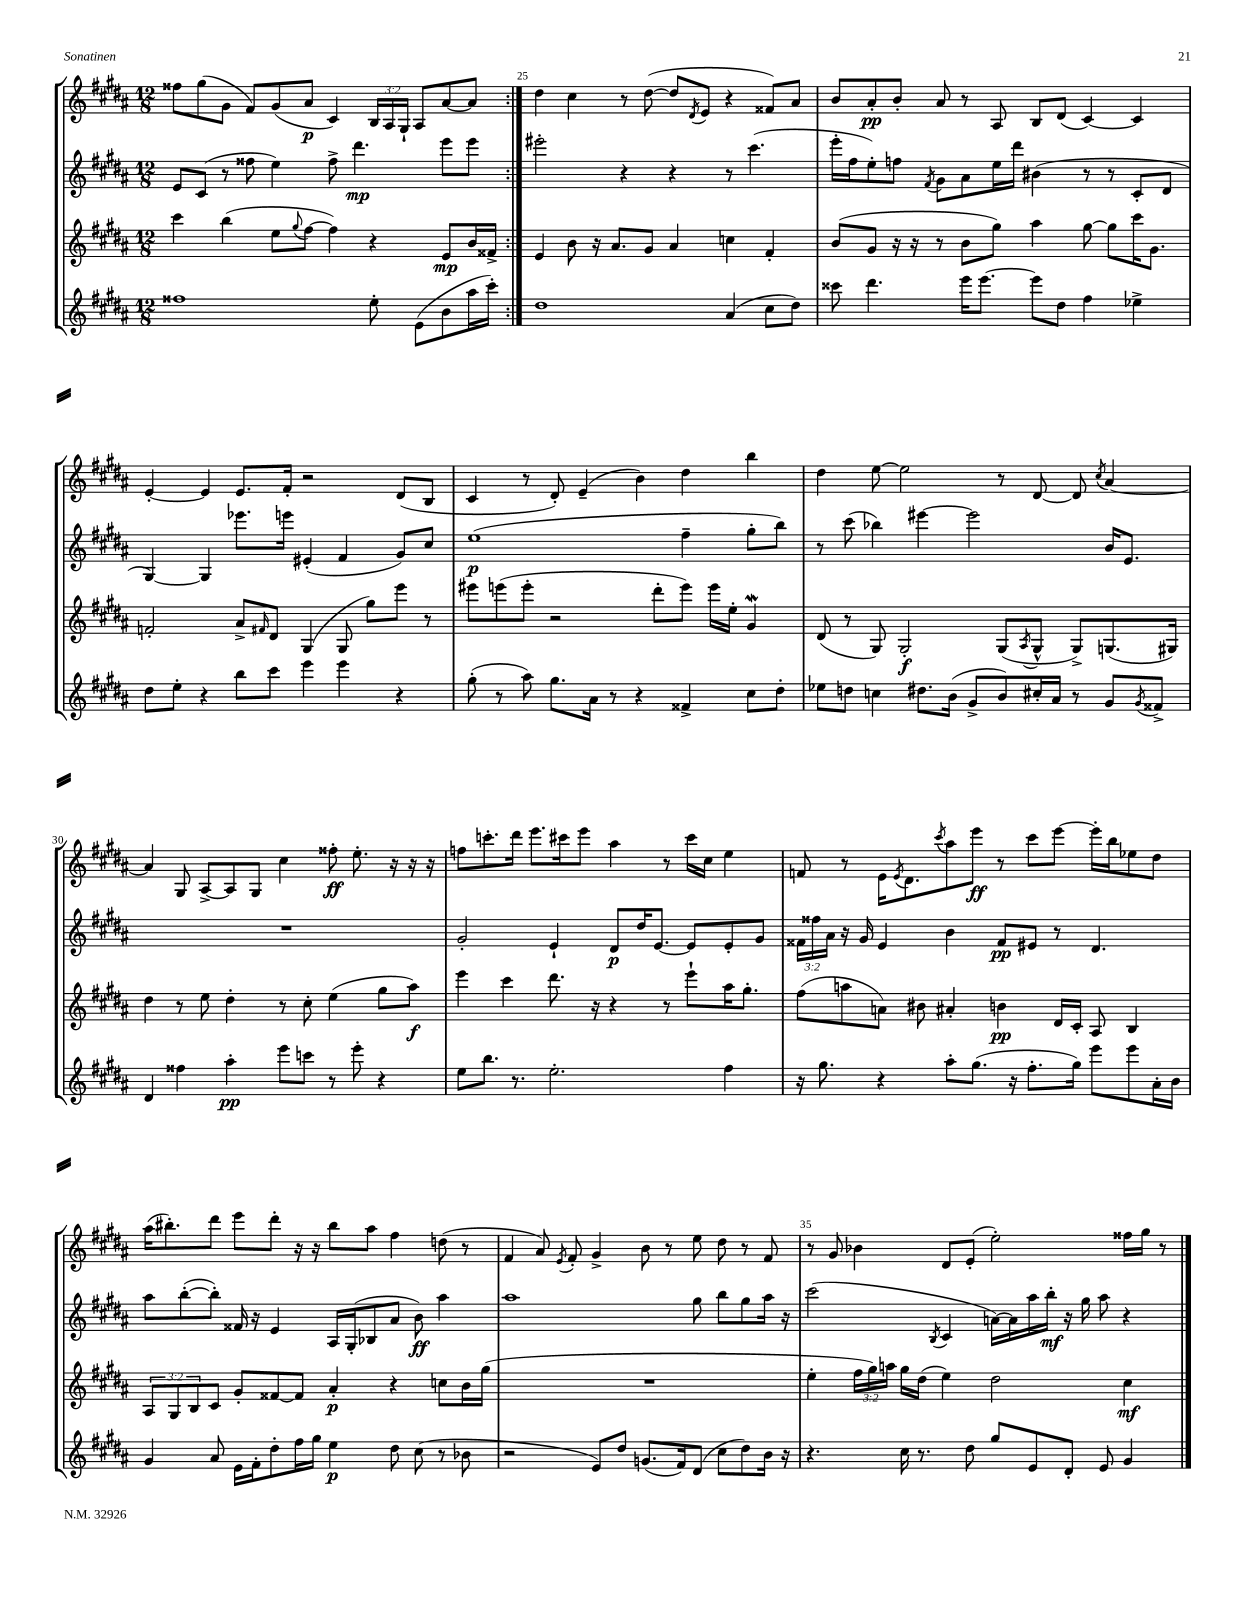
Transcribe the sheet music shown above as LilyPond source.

<<
\new StaffGroup <<
\new Staff = "s0" {
    \clef treble \key b \major \numericTimeSignature \time 12/8 \override Staff.TupletNumber.text = #tuplet-number::calc-fraction-text
    \repeat volta 2 { fisis''8 gis''8( gis'8 fis'8) gis'8( ais'8\p cis'4) \tuplet 3/2 { b16 ais16 gis16-! } ais8 ais'8~ ais'8 | }
    dis''4 cis''4 r8 dis''8~( dis''8 \acciaccatura { dis'8 } e'8 r4 fisis'8) ais'8 |
    b'8 ais'8-.\pp b'8-. ais'8 r8 ais8 b8 dis'8( cis'4~) cis'4 |
    e'4~-. e'4 e'8. fis'16-. r2 dis'8( b8 |
    cis'4 r8 dis'8-.) e'4--( b'4) dis''4 b''4 |
    dis''4 e''8~ e''2 r8 dis'8~ dis'8 \acciaccatura { cis''8 } ais'4~ |
    ais'4 gis8 ais8~-> ais8 gis8 cis''4 fisis''8-.\ff e''8.-. r16 r16 r16 |
    f''8 c'''8.-. dis'''16 e'''8. cis'''16 e'''8 ais''4 r8 cis'''16 cis''16 e''4 |
    f'8 r8 e'16 \acciaccatura { e'8 } dis'8. \acciaccatura { cis'''8 } ais''8 e'''8\ff r8 cis'''8 e'''8~ e'''16-. b''16 ees''8 dis''8 |
    ais''16( bis''8.-.) dis'''8 e'''8 dis'''8-. r16 r16 bis''8 ais''8 fis''4 d''8( r8 |
    fis'4 ais'8) \acciaccatura { e'8 } fis'8-. gis'4-> b'8 r8 e''8 dis''8 r8 fis'8 |
    r8 gis'8 bes'4 dis'8 e'8-.( e''2-.) fisis''16 gis''16 r8 \bar "|." |
}
\new Staff = "s1" {
    \clef treble \key b \major \numericTimeSignature \time 12/8 \override Staff.TupletNumber.text = #tuplet-number::calc-fraction-text
    \repeat volta 2 { e'8 cis'8( r8 fisis''8 e''4) fisis''8-> dis'''4.\mp e'''8 e'''8 | }
    eis'''2-. r4 r4 r8 cis'''4.( |
    e'''16-. fis''16 e''8-.) f''8 \acciaccatura { fis'8 } gis'8 ais'8 e''16 dis'''16 bis'4( r8 r8 cis'8-. dis'8 |
    gis4~) gis4 ees'''8. e'''16 eis'4-.( fis'4 gis'8) cis''8 |
    e''1\p( fis''4-- gis''8-. b''8) |
    r8 cis'''8( bes''4) eis'''4~ eis'''2 b'16 e'8. |
    R1. |
    gis'2-. e'4-! dis'8\p dis''16 e'8.~ e'8 e'8-. gis'8 |
    \tuplet 3/2 { fisis'16 fisis''16 ais'16 } r16 gis'16 e'4 b'4 fisis'8\pp eis'8 r8 dis'4. |
    ais''8 b''8~-.( b''8-.) fisis'16 r16 e'4 ais16 gis16-.( bes8 ais'8 b'8\ff) ais''4 |
    ais''1 gis''8 b''8 gis''8 ais''16 r16 |
    cis'''2( \acciaccatura { b8 } cis'4 a'16~) a'16 ais''16 b''16-.\mf r16 gis''16 ais''8 r4 \bar "|." |
}
\new Staff = "s2" {
    \clef treble \key b \major \numericTimeSignature \time 12/8 \override Staff.TupletNumber.text = #tuplet-number::calc-fraction-text
    \repeat volta 2 { cis'''4 b''4( e''8 \appoggiatura { gis''8 } fis''8~ fis''4) r4 e'8\mp b'16 fisis'16-> | }
    e'4 b'8 r16 ais'8. gis'8 ais'4 c''4 fis'4-. |
    b'8( gis'8 r16 r16 r8 b'8 gis''8) ais''4 gis''8~ gis''8 cis'''16 gis'8. |
    f'2-. ais'8-> \grace { fis'16 } dis'8 gis4( gis8 gis''8) e'''8 r8 |
    eis'''8 e'''8( e'''8-. r2 dis'''8-. e'''8) e'''16 e''16-. gis'4\mordent |
    dis'8( r8 gis8) gis2-.\f gis8( \acciaccatura { ais8 } gis8-^ gis8->) g8.( gis16) |
    dis''4 r8 e''8 dis''4-. r8 cis''8-. e''4( gis''8 ais''8\f) |
    e'''4 cis'''4 dis'''8. r16 r4 r8 e'''8-! ais''16 gis''8.-. |
    fis''8( a''8 a'8) bis'8 ais'4-. b'4\pp dis'16 cis'16-. ais8 b4 |
    \tuplet 3/2 { ais8 gis8 b8 } cis'8 gis'8-. fisis'8~ fisis'8 ais'4-.\p r4 c''8 b'16 gis''16( |
    R1. |
    e''4-. \tuplet 3/2 { fis''16 gis''16) a''16 } gis''16 dis''16( e''4) dis''2 cis''4\mf \bar "|." |
}
\new Staff = "s3" {
    \clef treble \key b \major \numericTimeSignature \time 12/8
    \repeat volta 2 { fisis''1 e''8-. e'8( b'8 ais''16 cis'''16-.) | }
    dis''1 ais'4( cis''8 dis''8) |
    cisis'''8 dis'''4. e'''16 e'''8.~ e'''8 dis''8 fis''4 ees''4-> |
    dis''8 e''8-. r4 b''8 cis'''8 e'''4 e'''4 r4 |
    gis''8-.( r8 ais''8) gis''8. ais'16 r8 r4 fisis'4-> cis''8 dis''8-. |
    ees''8 d''8 c''4 dis''8. b'16( gis'8-> b'8) cis''16-. ais'16 r8 gis'8 \acciaccatura { gis'8 } fisis'8-> |
    dis'4 fisis''4 ais''4-.\pp e'''8 c'''8 r8 e'''8-. r4 |
    e''8 b''8. r8. e''2.-. fis''4 |
    r16 gis''8. r4 ais''8-. gis''8.( r16 fis''8.-. gis''16) e'''8 e'''8 ais'16-. b'16 |
    gis'4 ais'8 e'16 fis'16-. dis''8-. fis''16 gis''16 e''4\p dis''8 cis''8( r8 bes'8 |
    r2 e'8) dis''8 g'8.( fis'16) dis'8( cis''8 dis''8) b'16 r16 |
    r4. cis''16 r8. dis''8 gis''8 e'8 dis'8-. e'8 gis'4 \bar "|." |
}
>>
>>
\layout { \context { \Score currentBarNumber = #24 \override BarNumber.break-visibility = ##(#f #t #t) barNumberVisibility = #(every-nth-bar-number-visible 5) } }
